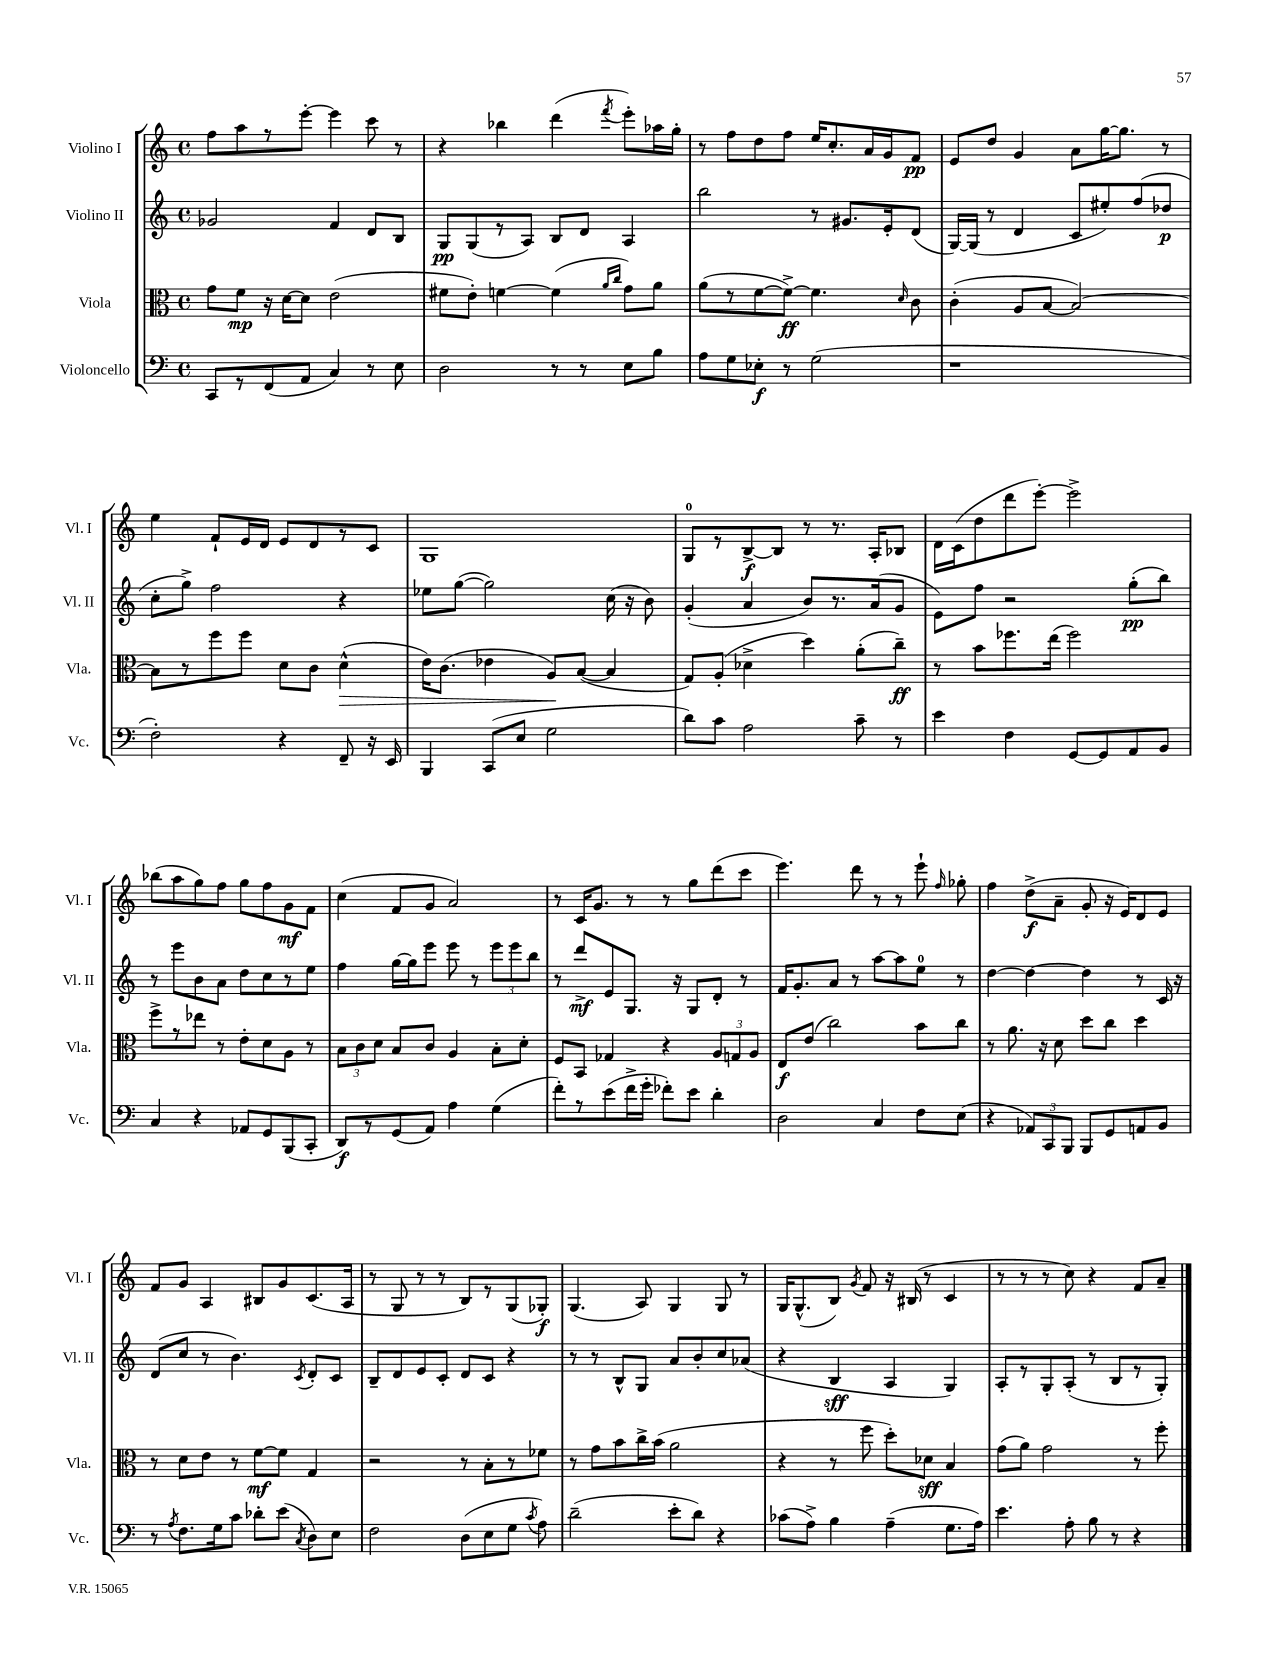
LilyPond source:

<<
\new StaffGroup <<
\new Staff = "s0" \with { instrumentName = "Violino I" shortInstrumentName = "Vl. I" } {
    \clef treble \key c \major \defaultTimeSignature \time 4/4
    \autoBeamOff f''8[ a''8 r8 e'''8]~-. e'''4 c'''8 r8 |
    r4 bes''4 d'''4( \acciaccatura { f'''8 } e'''8[-.) aes''16 g''16]-. |
    r8 f''8[ d''8 f''8] e''16[ c''8.-. a'16 g'16 f'8]\pp |
    e'8[ d''8] g'4 a'8[ g''16~ g''8.] r8 |
    e''4 f'8[-! e'16 d'16] e'8[ d'8 r8 c'8] |
    g1 |
    g8[-0 r8 b8~->\f b8] r8 r8. a16[-. bes8] |
    d'16[ c'16( d''8 d'''8 e'''8]~-.) e'''2-> |
    bes''8[( a''8 g''8) f''8] g''8[ f''8 g'8\mf f'8] |
    c''4( f'8[ g'8] a'2) |
    r8 c'16[ g'8.] r8 r8 g''8[ d'''8( c'''8] |
    e'''4.) d'''8 r8 r8 e'''8-! \grace { f''16 } ges''8-. |
    f''4 d''8[->\f( a'8]-- g'8-. r16 e'16[) d'8 e'8] |
    f'8[ g'8] a4 bis8[ g'8 c'8.( a16] |
    r8 g8 r8 r8 b8[) r8 g8( ges8]-.\f) |
    g4.( a8) g4 g8 r8 |
    g16[ g8.-^( b8]) \acciaccatura { g'8 } f'8 r16 bis16( r8 c'4 |
    r8 r8 r8 c''8) r4 f'8[ a'8]-- \bar "|." |
}
\new Staff = "s1" \with { instrumentName = "Violino II" shortInstrumentName = "Vl. II" } {
    \clef treble \key c \major \defaultTimeSignature \time 4/4
    \autoBeamOff ges'2 f'4 d'8[ b8] |
    g8[\pp g8( r8 a8]) b8[ d'8] a4 |
    b''2 r8 gis'8.[ e'16-. d'8]( |
    g16[~) g16]( r8 d'4 c'8[ eis''8-.) f''8( des''8]\p |
    c''8[-. g''8]->) f''2 r4 |
    ees''8[ g''8]~( g''2) c''16( r16 b'8) |
    g'4-.( a'4 b'8[) r8. a'16( g'8] |
    e'8[) f''8] r2 g''8[-.\pp( b''8]) |
    r8 e'''8[ b'8 a'8] d''8[ c''8 r8 e''8] |
    f''4 g''16[~ g''16 e'''8] e'''8 r8 \tuplet 3/2 { e'''8[ e'''8 b''8] } |
    r8 d'''8[->\mf e'8 g8.] r16 g8[ d'8]-. r8 |
    f'16[ g'8.-. a'8] r8 a''8[~ a''8 e''8]-0 r8 |
    d''4~ d''4~ d''4 r8 c'16 r16 |
    d'8[( c''8] r8 b'4.) \acciaccatura { c'8 } d'8[-. c'8] |
    b8[-- d'8 e'8 c'8]-. d'8[ c'8] r4 |
    r8 r8 b8[-^ g8] a'8[ b'8-. c''8 aes'8]( |
    r4 b4\sff a4 g4) |
    a8[-. r8 g8-. a8]-.( r8 b8[ r8 g8]-.) \bar "|." |
}
\new Staff = "s2" \with { instrumentName = "Viola" shortInstrumentName = "Vla." } {
    \clef alto \key c \major \defaultTimeSignature \time 4/4
    \autoBeamOff g'8[ f'8]\mp r16 d'16[~ d'8] e'2( |
    fis'8[ e'8]-.) f'4~ f'4( \grace { a'16[ c''16] } g'8[) a'8] |
    a'8[( r8 f'8~ f'8]~->\ff) f'4. \grace { d'16 } c'8 |
    c'4-.( a8[ b8]~ b2~) |
    b8[ r8 f''8 f''8] d'8[ c'8] d'4-^\>( |
    e'16[) c'8.]( ees'4 a8[\!) b8]~( b4 |
    g8[) a8]-.( des'4-> d''4) a'8[-.( c''8]--\ff) |
    r8 b'8[ fes''8. e''16]( fes''2) |
    f''8[-> r8 ees''8] r8 e'8[-. d'8 a8] r8 |
    \tuplet 3/2 { b8[ c'8 d'8] } b8[ c'8] a4 b8[-. d'8]-. |
    f8[ b,8] ges4 r4 \tuplet 3/2 { a8[ g8 a8] } |
    e8[\f e'8]( c''2) b'8[ c''8] |
    r8 a'8. r16 d'8 d''8[ c''8] d''4 |
    r8 d'8[ e'8] r8 f'8[~\mf f'8] g4 |
    r2 r8 b8[-. r8 fes'8] |
    r8 g'8[ b'8 c''16-> b'16]( a'2 |
    r4 r8 f''8 d''8[-.) des'8]\sff b4 |
    g'8[( a'8]) g'2 r8 f''8-. \bar "|." |
}
\new Staff = "s3" \with { instrumentName = "Violoncello" shortInstrumentName = "Vc." } {
    \clef bass \key c \major \defaultTimeSignature \time 4/4
    \autoBeamOff c,8[ r8 f,8( a,8] c4) r8 e8 |
    d2 r8 r8 e8[ b8] |
    a8[ g8 ees8]-.\f r8 g2( |
    r1 |
    f2-.) r4 f,8-- r16 e,16 |
    b,,4 c,8[( e8] g2 |
    d'8[) c'8] a2 c'8-- r8 |
    e'4 f4 g,8[~ g,8 a,8 b,8] |
    c4 r4 aes,8[ g,8 b,,8( c,8]-. |
    d,8[\f) r8 g,8( a,8]) a4 g4( |
    f'8[-.) r8 e'8( f'16-> g'16]-. fes'8[-.) e'8] d'4-. |
    d2 c4 f8[ e8]( |
    r4 \tuplet 3/2 { aes,8[) c,8 b,,8] } b,,8[ g,8 a,8 b,8] |
    r8 \acciaccatura { a8 } f8.[ g16 c'8] des'8[-. e'8]( \acciaccatura { c8 } d8[) e8] |
    f2 d8[( e8 g8] \acciaccatura { c'8 } a8) |
    d'2--( e'8[-. d'8]) r4 |
    ces'8[( a8]->) b4 a4--( g8.[ a16]) |
    e'4. a8-. b8 r8 r4 \bar "|." |
}
>>
>>
\layout { \context { \Score \remove "Bar_number_engraver" } }
